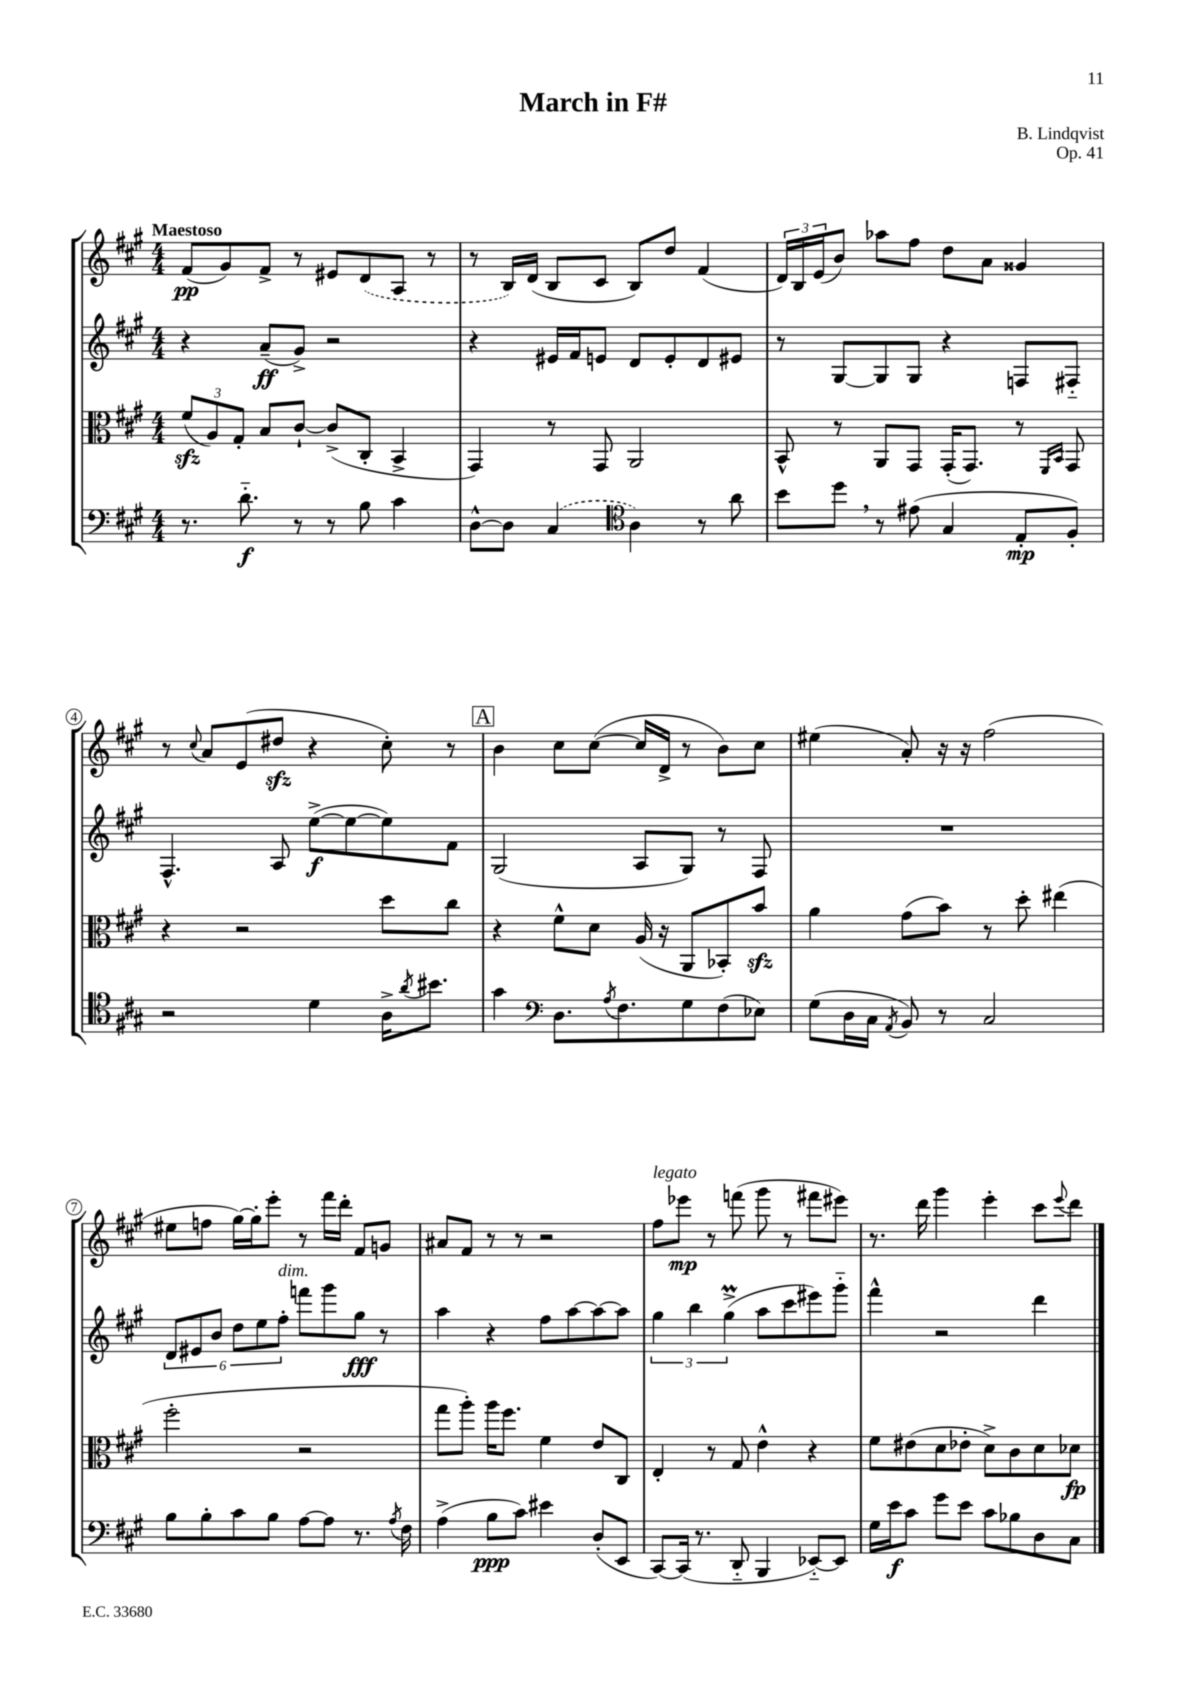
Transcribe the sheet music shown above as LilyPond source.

\header { title = "March in F#" composer = "B. Lindqvist" opus = "Op. 41" }
<<
\new StaffGroup <<
\new Staff = "s0" {
    \clef treble \key a \major \numericTimeSignature \time 4/4 \tempo "Maestoso"
    fis'8\pp( gis'8) fis'8-> r8 eis'8 \once \slurDashed d'8( a8 r8 |
    r8 b16) d'16( b8 cis'8 b8) d''8 fis'4( |
    \tuplet 3/2 { d'16) b16 e'16( } b'8) aes''8 fis''8 d''8 a'8 gisis'4 |
    r8 \appoggiatura { cis''8 } a'8 e'8( dis''8\sfz r4 cis''8-.) r8 |
    \mark \markup { \box "A" } b'4 cis''8 cis''8~( cis''16 d'16-> r8 b'8) cis''8 |
    eis''4( a'8-.) r16 r16 fis''2( |
    eis''8 f''8 gis''16~) gis''16-. e'''8-. r8 fis'''16 d'''16-. fis'8 g'8 |
    ais'8 fis'8 r8 r8 r2 |
    fis''8^\markup { \italic "legato" } ees'''8\mp r8 f'''8( gis'''8 r8 fis'''8 eis'''8) |
    r8. d'''16 gis'''4 e'''4-. cis'''8 \appoggiatura { e'''8 } d'''8 \bar "|." |
}
\new Staff = "s1" {
    \clef treble \key a \major \numericTimeSignature \time 4/4
    r4 a'8--\ff( gis'8->) r2 |
    r4 eis'16 fis'16 e'8 d'8 e'8-. d'8 eis'8 |
    r8 gis8~ gis8 gis8 r4 f8 fis8-_ |
    fis4.-^ a8 e''8~->\f( e''8~ e''8) fis'8 |
    \mark \markup { \box "A" } gis2( a8 gis8) r8 fis8 |
    R1 |
    \tuplet 6/4 { d'8 eis'8 b'8 d''8 e''8 fis''8-.^\markup { \italic "dim." } } f'''8 gis'''8 gis''8\fff r8 |
    a''4 r4 fis''8 a''8~ a''8~ a''8 |
    \tuplet 3/2 { gis''4 b''4 gis''4->\prall( } a''8 cis'''8 eis'''8) gis'''8-_ |
    fis'''4-^ r2 d'''4 \bar "|." |
}
\new Staff = "s2" {
    \clef alto \key a \major \numericTimeSignature \time 4/4
    \tuplet 3/2 { fis'8\sfz( a8) gis8-. } b8 cis'8~-! cis'8->( cis8-. b,4-> |
    gis,4) r8 gis,8 a,2 |
    b,8-^ r8 a,8 gis,8 gis,16-.( gis,8.) r8 \grace { fis,16 b,16 } gis,8 |
    r4 r2 d''8 cis''8 |
    \mark \markup { \box "A" } r4 fis'8-^ d'8 a16( r16 a,8 bes,8-.) b'8\sfz |
    a'4 gis'8( b'8) r8 d''8-. eis''4( |
    fis''2-. r2 |
    gis''8 a''8-.) a''16 fis''8. fis'4 e'8 cis8 |
    e4-. r8 gis8 e'4-^ r4 |
    fis'8 eis'8( d'8 ees'8-. d'8->) cis'8 d'8 des'8\fp \bar "|." |
}
\new Staff = "s3" {
    \clef bass \key a \major \numericTimeSignature \time 4/4
    r8. d'8.-_\f r8 r8 b8 cis'4 |
    d8~-^ d8 \once \slurDashed cis4( \clef tenor a4) r8 a'8 |
    b'8 d''8 \breathe r8 eis'8( gis4 e8-.\mp fis8-.) |
    r2 d'4 a16-> \acciaccatura { a'8 } bis'8. |
    \mark \markup { \box "A" } gis'4 \clef bass d8. \acciaccatura { a8 } fis8. gis8 fis8( ees8) |
    gis8( d16 cis16 \acciaccatura { a,8 } b,8) r8 cis2 |
    b8 b8-. cis'8 b8 a8~ a8 r8. \acciaccatura { a8 } fis16 |
    a4->( b8\ppp cis'8) eis'4 d8-.( e,8 |
    cis,8~) cis,16( r8. d,8-_ b,,4 ees,8~-_) ees,8 |
    gis16 e'16\f cis'8 gis'8 e'8 cis'8 bes8 d8 cis8 \bar "|." |
}
>>
>>
\layout { \context { \Score \override BarNumber.stencil = #(make-stencil-circler 0.1 0.3 ly:text-interface::print) } }
